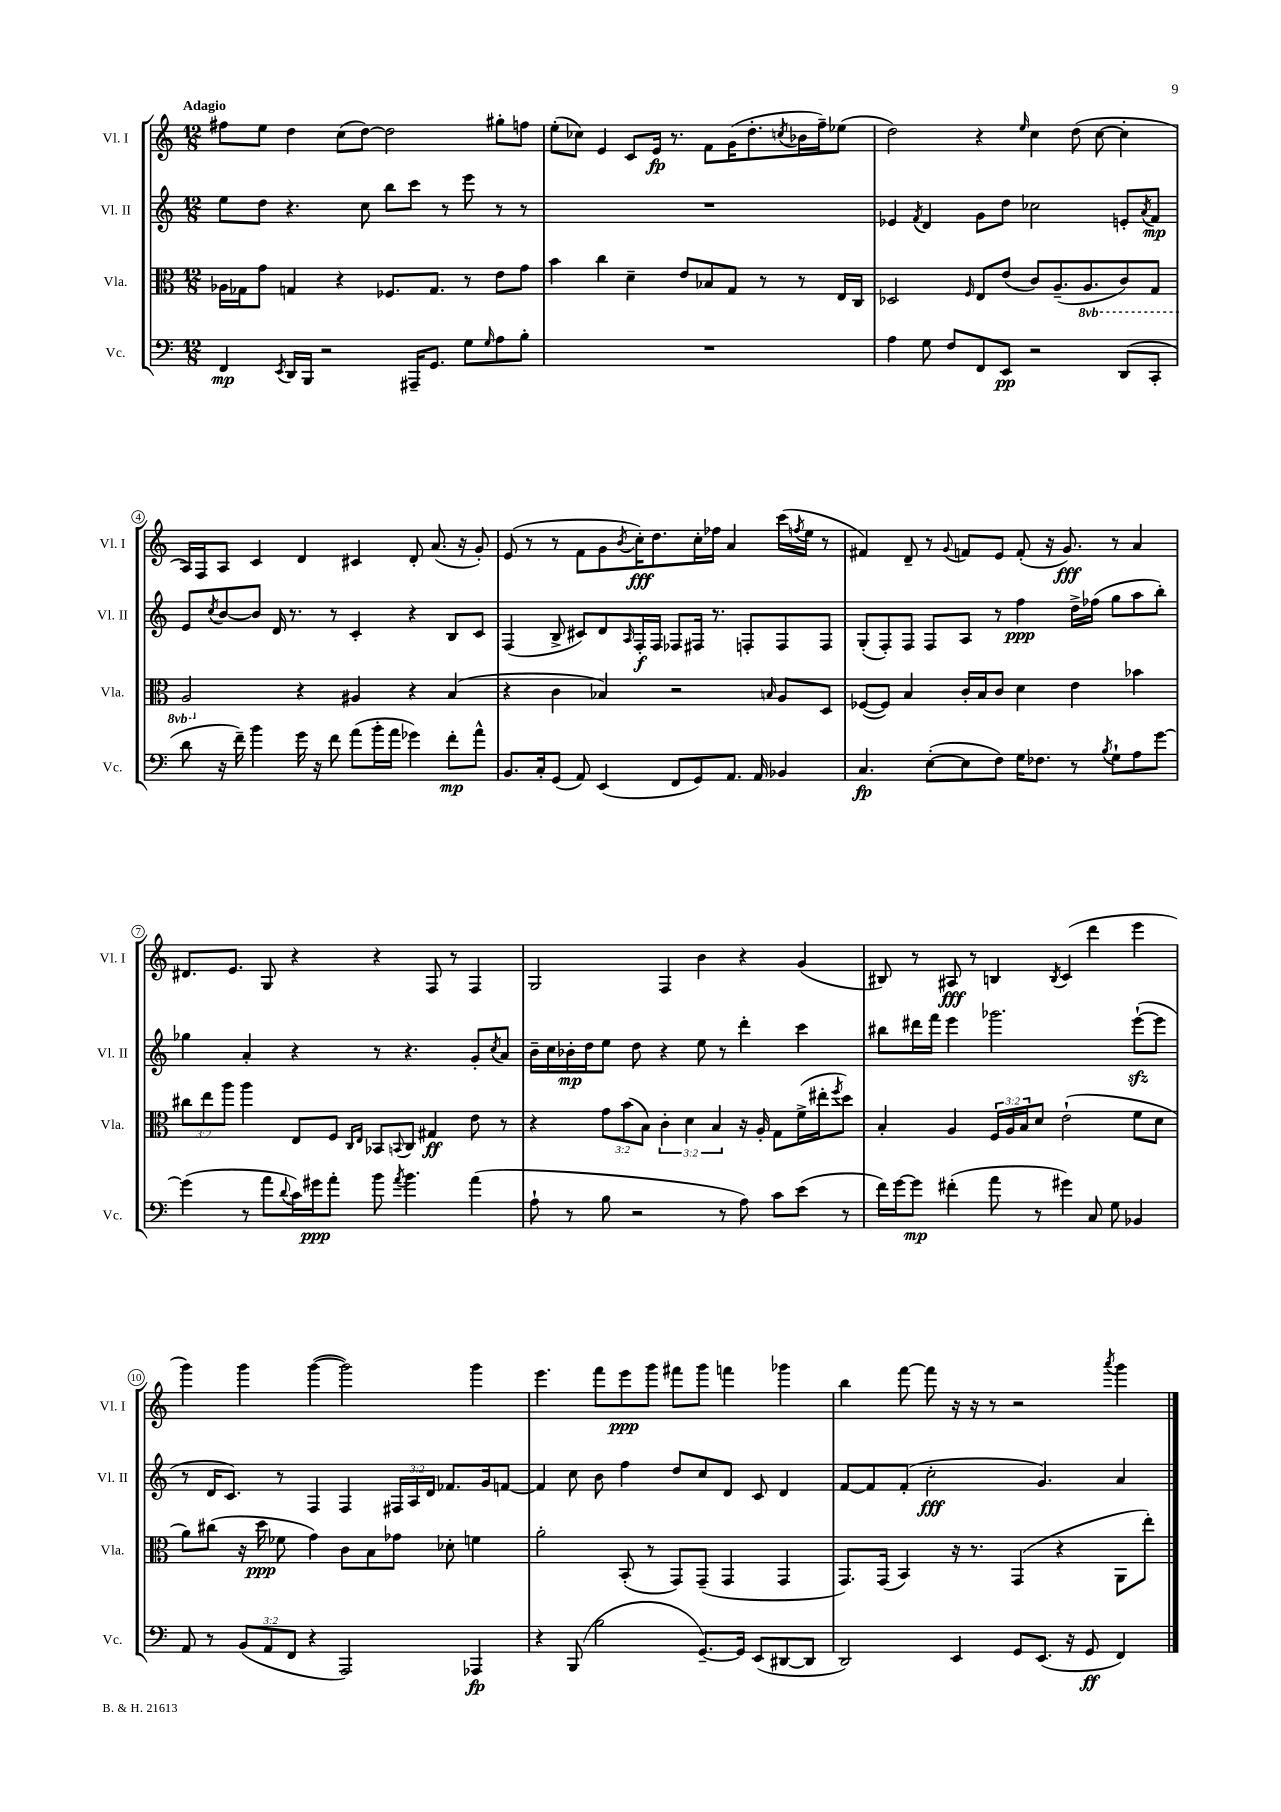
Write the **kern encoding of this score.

**kern	**kern	**kern	**kern
*staff4	*staff3	*staff2	*staff1
*clefF4	*clefC3	*clefG2	*clefG2
*k[]	*k[]	*k[]	*k[]
*M12/8	*M12/8	*M12/8	*M12/8
4FF	16A-	8ee	8ff#
.	16G-	.	.
.	8g	8dd	8ee
8qEE	.	.	.
16DD	4G	4.r	4dd
16BBB	.	.	.
2r	.	.	.
.	4r	.	(8cc
.	.	8cc	[8dd)
.	8.F-	8bb	2dd]
16AAA#~	.	8ccc	.
8.GG	8.G	.	.
.	.	8r	.
8G	8r	8eee	.
16qqG	.	.	.
8A	8e	8r	8gg#'
8B'	8g	8r	8ff
=	=	=	=
1.r	4b	1.r	(8ee'
.	.	.	8cc-)
.	4cc	.	4e
.	4d~	.	8c
.	.	.	16e
.	.	.	8.r
.	8e	.	.
.	8B-	.	8f
.	8G	.	(16g
.	.	.	8.dd'
.	8r	.	.
.	.	.	8qcc
.	8r	.	16b-
.	.	.	16ff~)
.	16E	.	(8ee-
.	16C	.	.
=	=	=	=
4A	2D-	4e-	2dd)
.	.	8qf	.
8G	.	4d	.
8F	.	.	.
.	16qqF	.	.
8FF	8E	8g	4r
8EE	(8e	8dd	.
.	.	.	16qqee
2r	8c)	2cc-	4cc
.	(8.A~	.	.
.	.	.	(8dd
.	8.AA	.	.
.	.	.	[8cc
(8DD	8C)	8e'	4cc']
.	.	8qa	.
8CC'	8GG	8f	.
=	=	=	=
8d	2AA	8e	16A)
.	.	.	16F
.	.	8qcc	.
16r	.	[8b	8A
16f~)	.	.	.
4b	.	8b]	4c
.	.	16d	.
.	.	8.r	.
16g	4r	.	4d
16r	.	.	.
8f	.	8r	.
(8a	4A#	4c'	4c#
16b'	.	.	.
16a	.	.	.
4g-)	4r	4r	8d'
.	.	.	(8.a
8f'	(4B	8B	.
.	.	.	16r
8a^^	.	8c	8g')
=	=	=	=
8.BB	4r	(4F	(8e
.	.	.	8r
16C'	.	.	.
(8GG	4c	8B^	8r
8AA)	.	8c#)	8f
(4EE	4B-)	8d	8g
.	.	16qqA	8qb
.	.	16F'	16cc')
.	.	16F	8.dd
8FF	2r	8F-	.
8GG)	.	16F#	16cc'
.	.	8.r	16ff-
8.AA	.	.	4a
.	.	8F'	.
16AA	.	.	.
.	16qqB	.	.
4BB-	8A	8F	(16ccc
.	.	.	8qff
.	.	.	16ee
.	8D	8F	8r
=	=	=	=
4.C	([8F-	(8G'	4f#)
.	8F-])	8F')	.
.	4B	8F	8d~
([8E'	.	8F	8r
.	.	.	8qqg
8E]	16c'	8A	8f
.	16B	.	.
8F)	8c	8r	8e
16G	4d	4ff	(8f'
8.F-	.	.	.
.	.	.	16r
.	.	.	8.g)
8r	4e	16dd^	.
.	.	(16ff-	.
8qB	.	.	.
8G`	.	8gg	8r
8A	4b-	8aa	4a
[8g	.	8bb')	.
=	=	=	=
(4g]	12cc#	4gg-	8.d#
.	12ee	.	.
.	12aa	.	.
.	.	.	8.e
8r	4aa	4a'	.
8a	.	.	8G
8qqd	.	.	.
16c)	8E	4r	4r
16g#	.	.	.
8a'	8F	.	.
.	16qqC	.	.
.	16qqE	.	.
8b	8BB-	8r	4r
8qa	8qqBB	.	.
4.b	8C	4.r	.
.	4G#	.	8F
.	.	.	8r
(4a	8e	8g'	4F
.	.	8qcc	.
.	8r	8a	.
=	=	=	=
8A`	4r	16b~	2G
.	.	16cc	.
8r	.	16b-'	.
.	.	16dd	.
8B	12g	8ee	.
.	(12b	.	.
2r	.	8dd	.
.	12B)	.	.
.	6c'	4r	4F
.	6d	.	.
.	.	8ee	4b
.	6B	.	.
8r	.	8r	.
8A)	16r	4ddd'	4r
.	16A'	.	.
8c	8G	.	.
(8e	(16f^	4ccc	(4g
.	16ee#'	.	.
.	8qff	.	.
8r	8dd)	.	.
=	=	=	=
16f)	4B'	8bb#	8B#)
[16g	.	.	.
8g]	.	16ddd#	8r
.	.	16fff	.
(4f#'	4A	4eee	8A#
.	.	.	8r
8a	24F	2.ggg-	4B
.	24A	.	.
.	24B	.	.
8r	8d	.	.
.	.	.	8qB
4g#)	(2e`	.	(4c
8C	.	.	4ddd
8G	.	.	.
4BB-	8f	([8eee`	4eee
.	8d	8eee]	.
=	=	=	=
8AA	8a)	8r	4ggg)
8r	(8cc#	16d	.
.	.	8.c)	.
(12BB	16r	.	4ggg
.	16dd	.	.
12AA	.	.	.
.	8f-	8r	.
12FF	.	.	.
4r	4g)	4F	([4ggg
2AAA)	8c	4F	2ggg])
.	8B	.	.
.	8g-	24F#	.
.	.	24A	.
.	.	24d	.
.	8d-'	8.f-	.
4AAA-	4f	.	4ggg
.	.	16g	.
.	.	[8f	.
=	=	=	=
4r	2a'	4f]	4.eee
(8BBB	.	8cc	.
2B	.	8b	8fff
.	(8BB'	4ff	8eee
.	8r	.	8ggg
.	8GG)	8dd	8fff#
[8.GG~)	(8GG~	8cc	8ggg
.	4GG	8d	4fff
16GG]	.	.	.
(8EE	.	8c	.
[8DD#	4GG	4d	4ggg-
8DD#]	.	.	.
=	=	=	=
2DD)	8.GG)	[8f	4bb
.	.	8f]	.
.	(16GG	.	.
.	4BB)	(8f'	[8fff
.	.	2cc'	8fff]
4EE	16r	.	16r
.	8.r	.	16r
.	.	.	8r
8GG	(4GG	.	2r
(8.EE	.	4.g)	.
.	4r	.	.
16r	.	.	.
8GG	.	.	.
.	.	.	8qaaa
4FF)	8AA	4a	4ggg
.	8ee')	.	.
==	==	==	==
*-	*-	*-	*-
